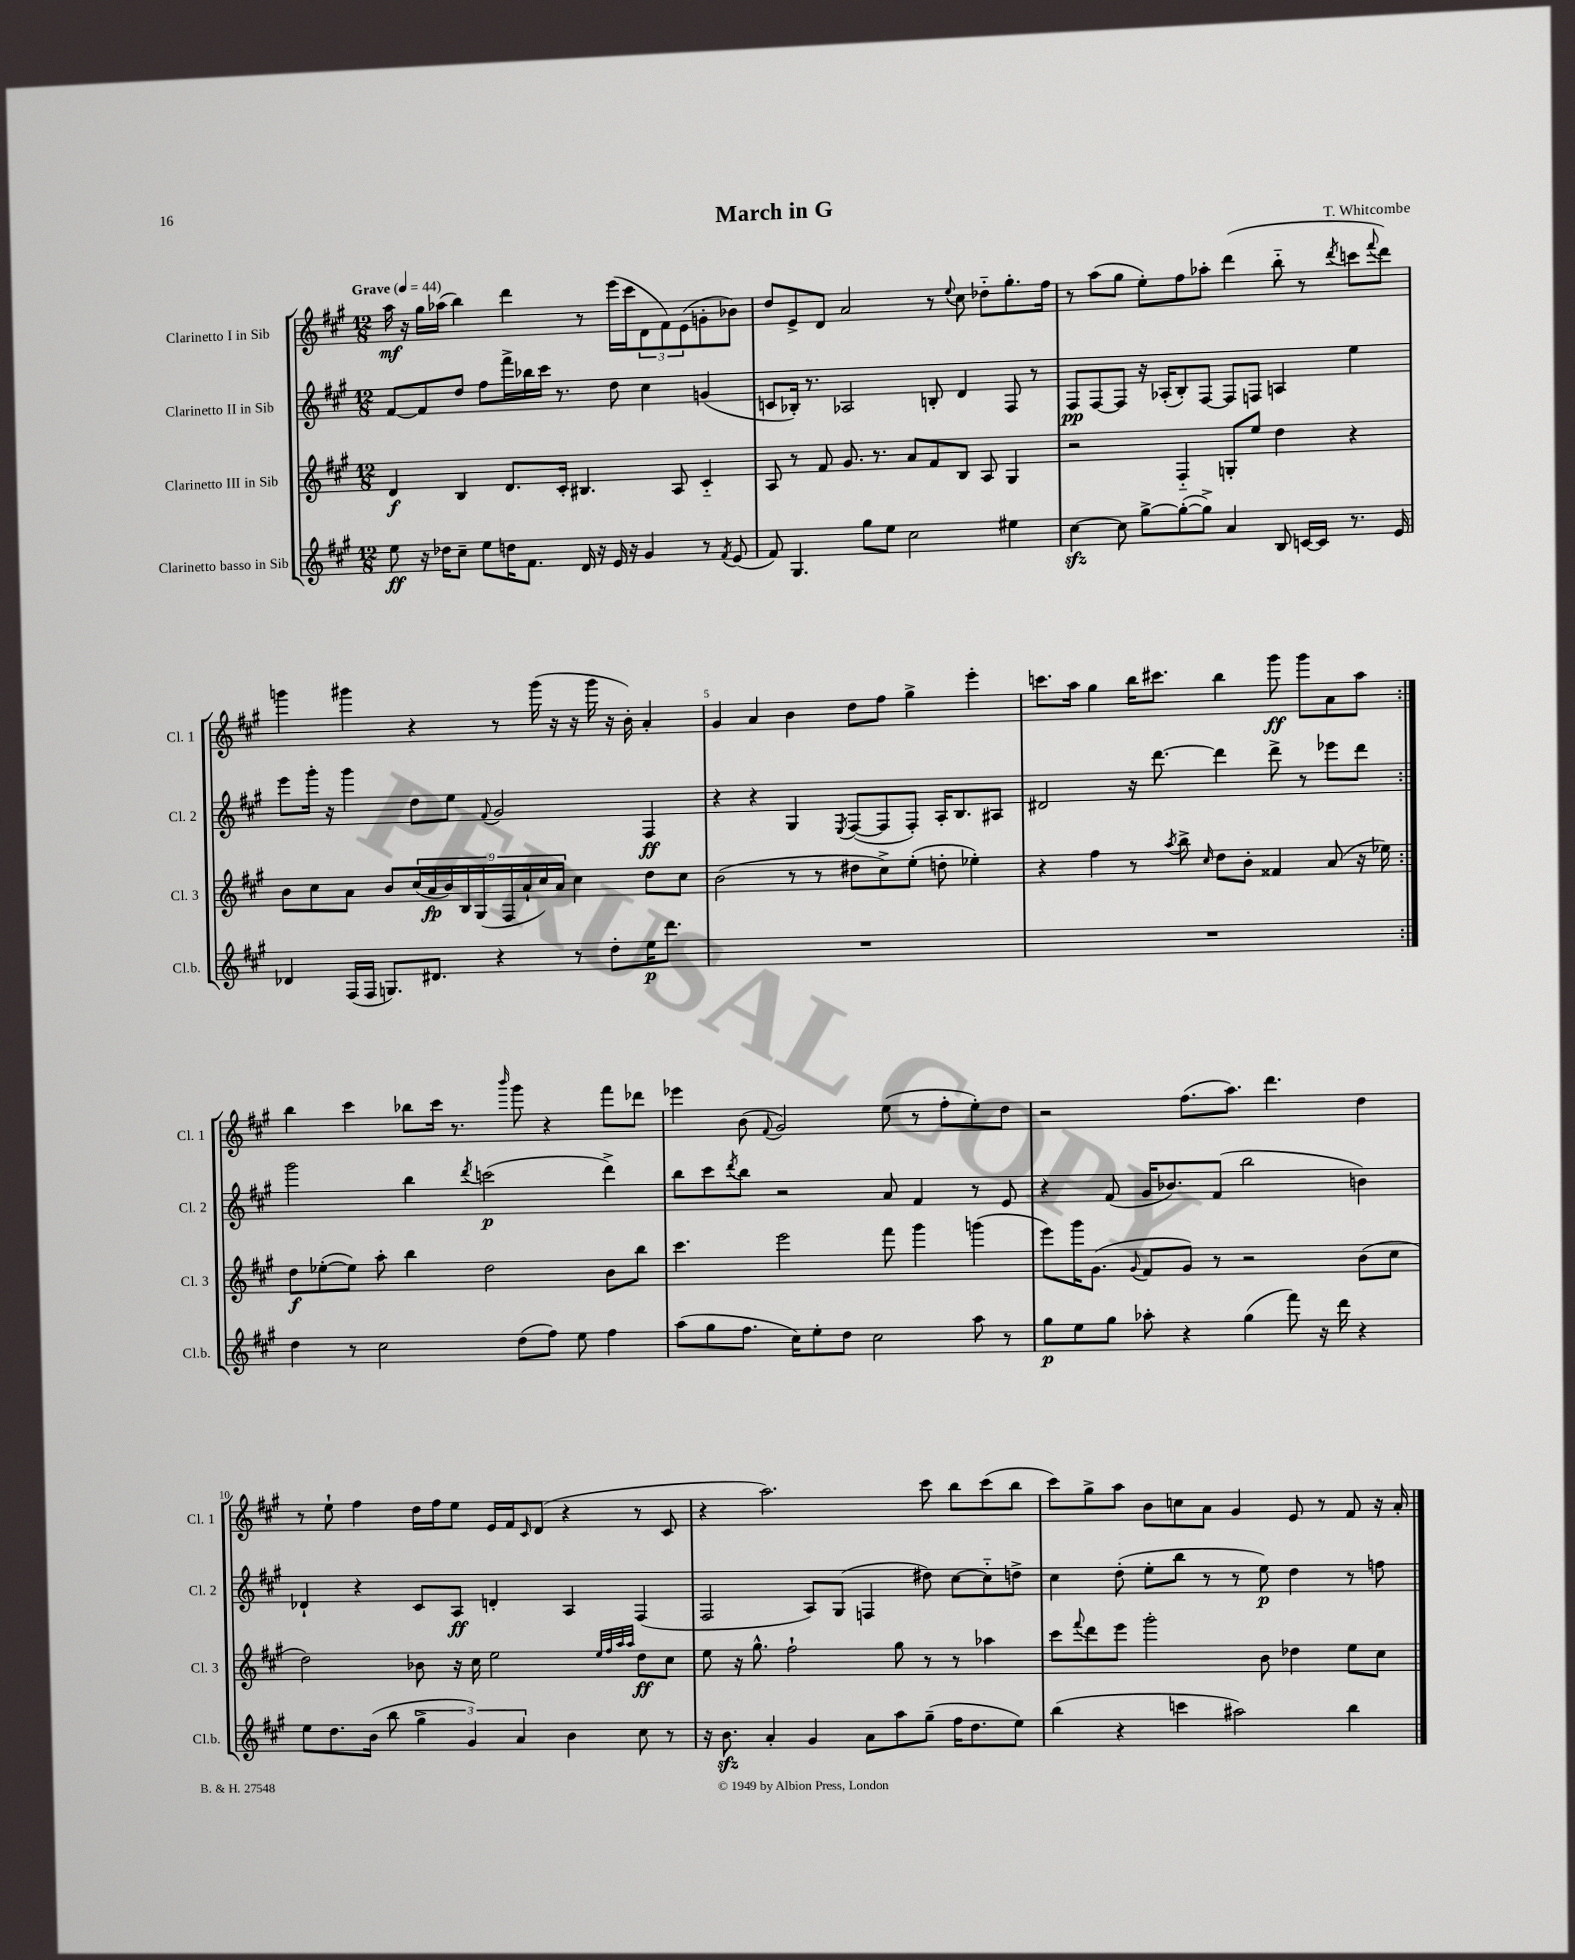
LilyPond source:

\header { title = "March in G" composer = "T. Whitcombe" }
<<
\new StaffGroup <<
\new Staff = "s0" \with { instrumentName = "Clarinetto I in Sib" shortInstrumentName = "Cl. 1" } {
    \clef treble \key a \major \numericTimeSignature \time 12/8 \tempo "Grave" 4 = 44
    \repeat volta 2 { a''16\mf r16 gis''16 aes''16( b''4) d'''4 r8 e'''16( cis'''16 \tuplet 3/2 { d'8 fis'8) e'8( } g'8-. bes'8) |
    d''8 e'8-> d'8 a'2 r8 \appoggiatura { e''8 } cis''8 des''8-_ gis''8.-. fis''16 |
    r8 a''8( gis''8 e''8-.) fis''8 aes''8-. d'''4( b''8-_ r8 \acciaccatura { d'''8 } c'''8 \appoggiatura { fis'''8 } d'''8) |
    g'''4 gis'''4 r4 r8 gis'''16( r16 r16 gis'''16 r16 b'16-.) a'4-. |
    gis'4 a'4 b'4 d''8 fis''8 gis''4-> e'''4-. |
    c'''8. a''16 gis''4 b''16 cis'''8. b''4 gis'''8\ff gis'''8 a'8 a''8 | }
    b''4 cis'''4 bes''8 cis'''16 r8. \grace { b'''16 } gis'''8 r4 fis'''8 des'''8 |
    ees'''4 b'8( \appoggiatura { fis'8 } gis'2) e''8( r8 fis''8-. e''8-.) d''8 |
    r2 fis''8.( a''8.) d'''4. d''4 |
    r8 e''8-! fis''4 d''16 fis''16 e''8 e'16 fis'16 \grace { cis'16 } d'8( r4 r8 cis'8 |
    r4 a''2.) cis'''8 b''8 cis'''8( b''8 |
    cis'''8) gis''8-> a''8 b'8 c''8 a'8 gis'4 e'8 r8 fis'8 r16 a'16-. \bar "|." |
}
\new Staff = "s1" \with { instrumentName = "Clarinetto II in Sib" shortInstrumentName = "Cl. 2" } {
    \clef treble \key a \major \numericTimeSignature \time 12/8
    \repeat volta 2 { fis'8~ fis'8 d''8 fis''8 fis'''16-> bes''16 cis'''16 r8. d''8 cis''4 g'4( |
    c'8 bes16-.) r8. aes2 b8-. d'4 fis8 r8 |
    fis8\pp fis8~ fis8 r16 aes16-.( b8-.) fis8~ fis8 f8 a4 e''4 |
    e'''8 gis'''16-. r16 gis'''4 d''8 e''8 \appoggiatura { fis'8 } gis'2 fis4\ff |
    r4 r4 gis4 \acciaccatura { e8 } fis8~( fis8 fis8-.) a16-. b8. ais8 |
    dis'2 r16 d'''8.~ d'''4 d'''8-> r8 ees'''8 d'''8 | }
    gis'''2 b''4 \acciaccatura { d'''8 } c'''2\p( d'''4->) |
    b''8 cis'''8 \acciaccatura { d'''8 } b''8 r2 a'8 fis'4 r8 e'8 |
    r4 fis'8( gis'16 bes'8.) fis'8( b''2 b'4) |
    des'4-! r4 cis'8 a8\ff d'4-. a4 fis4( |
    fis2 a8) gis8( f4 dis''8) cis''8~ cis''8-_ d''8-> |
    cis''4 d''8-.( e''8-. b''8 r8 r8 e''8\p) d''4 r8 f''8 \bar "|." |
}
\new Staff = "s2" \with { instrumentName = "Clarinetto III in Sib" shortInstrumentName = "Cl. 3" } {
    \clef treble \key a \major \numericTimeSignature \time 12/8
    \repeat volta 2 { d'4\f b4 d'8. cis'16-. bis4. a8 cis'4-_ |
    a8 r8 fis'8 gis'8. r8. a'8 fis'8 b8 a8 gis4 |
    r2 fis4-_ g8-. e''8 d''4 r4 |
    b'8 cis''8 a'8 b'8 \tuplet 9/8 { cis''16( a'16\fp b'16) b16 gis16( fis16 a'16-! cis''16) a'16 } cis''4 d''8 cis''8 |
    b'2( r8 r8 dis''8 cis''8->) e''8-.( d''8-. ees''4-.) |
    r4 fis''4 r8 \acciaccatura { a''8 } b''8-> \grace { cis''16 } d''8 b'8-. fisis'4 a'8( r16 ees''16) | }
    d''8\f ees''8~-.( ees''8) a''8-. b''4 d''2 b'8 b''8 |
    cis'''4. e'''2 fis'''8 gis'''4 g'''4( |
    e'''8) gis'''16 gis'8.( \appoggiatura { gis'8 } fis'8 gis'8) r8 r2 b'8( cis''8 |
    d''2) bes'8 r16 cis''16 e''2 \grace { e''32 fis''32 a''32 a''32 } d''8\ff cis''8 |
    e''8 r16 gis''8.-^ fis''2-! gis''8 r8 r8 aes''4 |
    cis'''8 \appoggiatura { fis'''8 } d'''8 e'''8 gis'''2-. b'8 des''4 e''8 cis''8 \bar "|." |
}
\new Staff = "s3" \with { instrumentName = "Clarinetto basso in Sib" shortInstrumentName = "Cl.b." } {
    \clef treble \key a \major \numericTimeSignature \time 12/8
    \repeat volta 2 { e''8\ff r16 des''16 cis''8-- e''8 d''16 fis'8. d'16 r16 e'16 r16 gis'4 r8 \acciaccatura { fis'8 } e'8( |
    fis'8) gis4. gis''8 e''8 cis''2 eis''4 |
    cis''4~\sfz cis''8 gis''8~-> gis''8~-.( gis''8->) a'4 b8 c'16~ c'16 r8. e'16 |
    des'4 fis16( fis16 g8.) dis'8. r4 r8 d''8-. e''16\p d'''8. |
    R1. |
    R1. | }
    d''4 r8 cis''2 d''8( fis''8) e''8 fis''4 |
    a''8( gis''8 fis''8. cis''16) e''8-. d''8 cis''2 a''8 r8 |
    gis''8\p e''8 gis''8 aes''8-. r4 gis''4( fis'''8) r16 d'''16 r4 |
    e''8 d''8. b'16( b''8 \tuplet 3/2 { gis''4-> gis'4) a'4 } b'4 cis''8 r8 |
    r16 b'8.\sfz a'4-. gis'4 a'8 a''8 gis''8--( fis''16 d''8. e''8) |
    b''4( r4 c'''4 ais''2) b''4 \bar "|." |
}
>>
>>
\layout { \context { \Score \override BarNumber.break-visibility = ##(#f #t #t) barNumberVisibility = #(every-nth-bar-number-visible 5) } }
